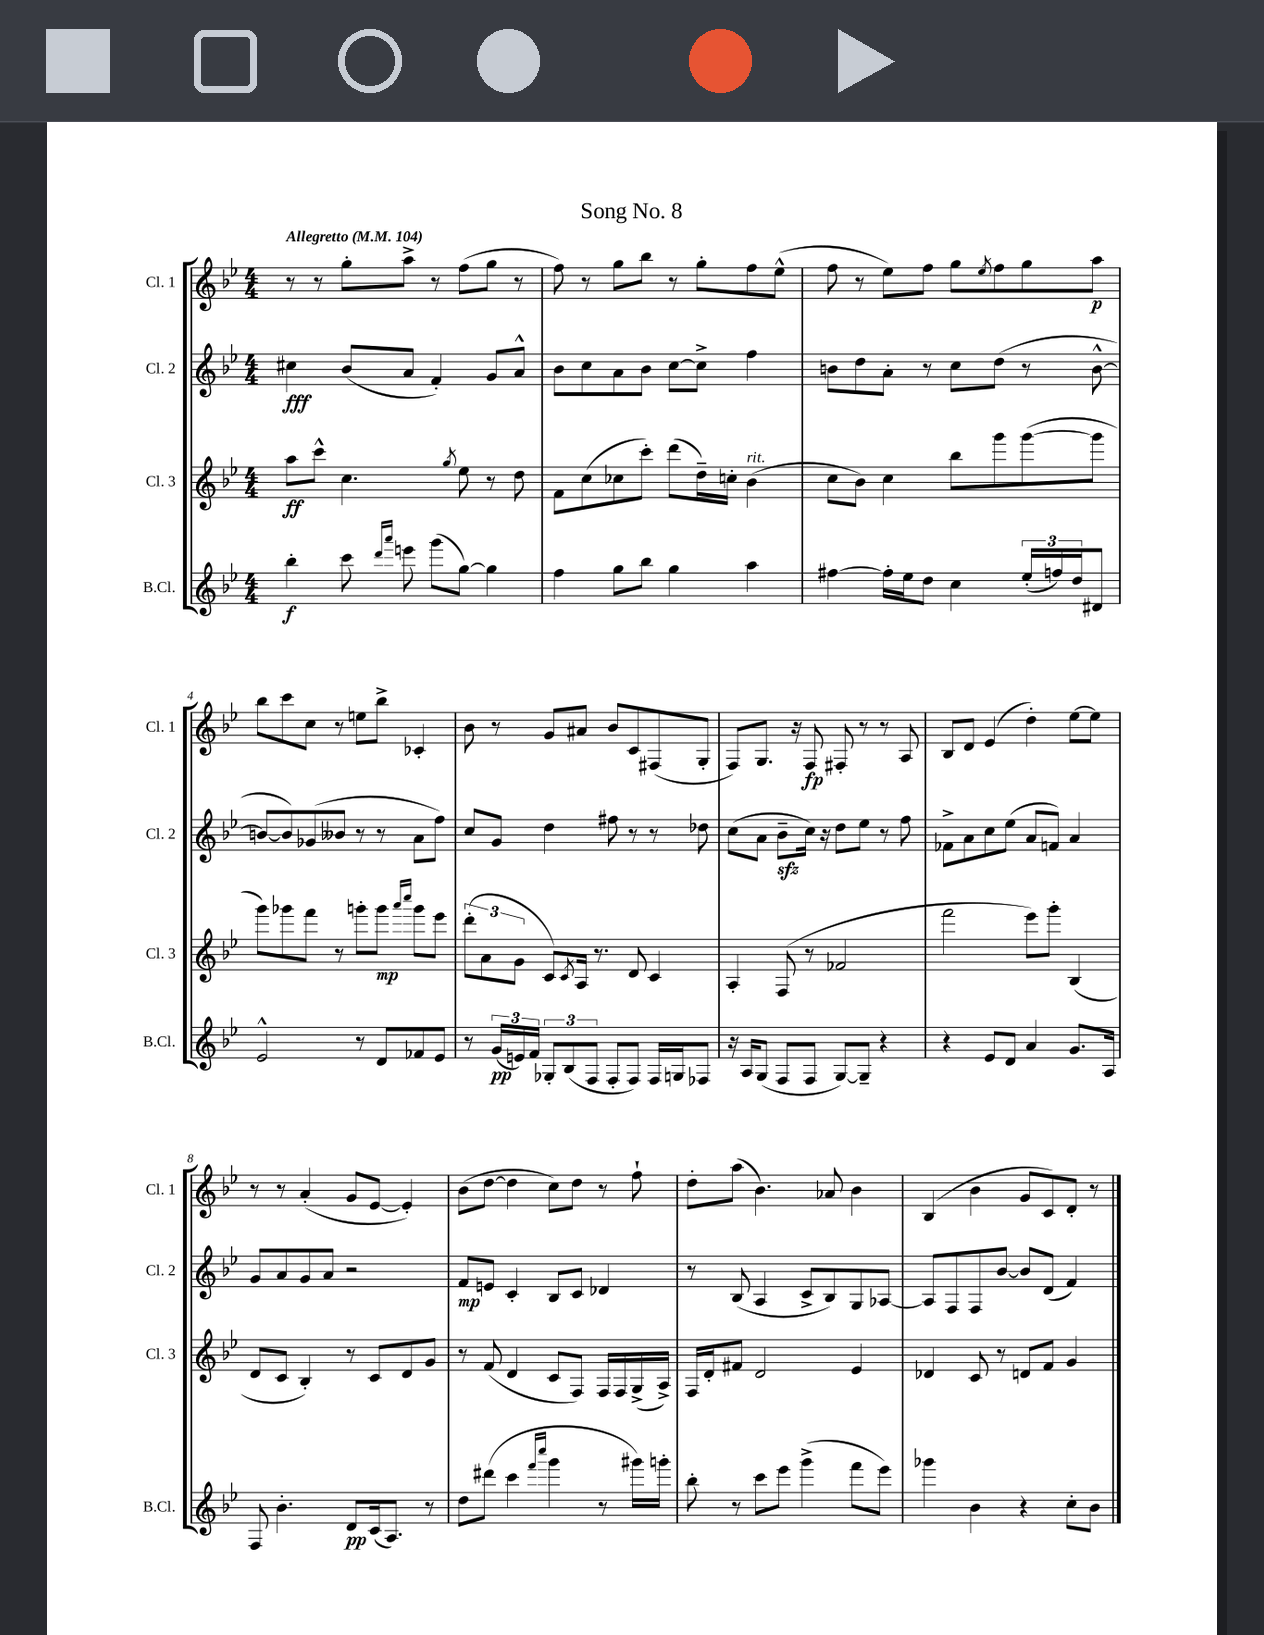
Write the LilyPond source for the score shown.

\header { title = "Song No. 8" }
<<
\new StaffGroup <<
\new Staff = "s0" \with { instrumentName = "Cl. 1" shortInstrumentName = "Cl. 1" } {
    \clef treble \key bes \major \numericTimeSignature \time 4/4 \tempo "Allegretto" 4 = 104
    r8 r8 g''8-. a''8-> r8 f''8( g''8 r8 |
    f''8) r8 g''8 bes''8 r8 g''8-. f''8 ees''8-^( |
    f''8 r8 ees''8) f''8 g''8 \acciaccatura { ees''8 } f''8 g''8 a''8\p |
    bes''8 c'''8 c''8 r8 e''8 bes''8-> ces'4-. |
    bes'8 r8 g'8 ais'8 bes'8 c'8 fis8( g8-. |
    f8) g8. r16 f8\fp fis8-. r8 r8 a8 |
    bes8 d'8 ees'4( d''4-.) ees''8~ ees''8 |
    r8 r8 a'4-.( g'8 ees'8~ ees'4-.) |
    bes'8( d''8~ d''4 c''8) d''8 r8 f''8-! |
    d''8-. a''8( bes'4.) aes'8 bes'4 |
    bes4( bes'4 g'8 c'8) d'8-. r8 \bar "|." |
}
\new Staff = "s1" \with { instrumentName = "Cl. 2" shortInstrumentName = "Cl. 2" } {
    \clef treble \key bes \major \numericTimeSignature \time 4/4
    cis''4\fff bes'8( a'8 f'4-.) g'8 a'8-^ |
    bes'8 c''8 a'8 bes'8 c''8~ c''8-> f''4 |
    b'8 d''8 a'8-. r8 c''8 d''8( r8 b'8~-^ |
    b'8~ b'8) ges'8( beses'8 r8 r8 a'8 f''8) |
    c''8 g'8 d''4 fis''8 r8 r8 des''8 |
    c''8( a'8 bes'8--\sfz c''16) r16 d''8 ees''8 r8 f''8 |
    fes'8-> a'8 c''8 ees''8( a'8 f'8) a'4 |
    g'8 a'8 g'8 a'8 r2 |
    f'8\mp e'8 c'4-. bes8 c'8 des'4 |
    r8 bes8( a4 c'8-> bes8) g8 aes8~ |
    aes8 f8 f8 bes'8~ bes'8 d'8( f'4) \bar "|." |
}
\new Staff = "s2" \with { instrumentName = "Cl. 3" shortInstrumentName = "Cl. 3" } {
    \clef treble \key bes \major \numericTimeSignature \time 4/4
    a''8\ff c'''8-^ c''4. \acciaccatura { g''8 } ees''8 r8 d''8 |
    f'8 c''8( ces''8 c'''8-.) d'''8( d''16--) c''16-. bes'4^\markup { \italic "rit." }( |
    c''8 bes'8) c''4 bes''8 g'''8 g'''8~( g'''8 |
    g'''8) ges'''8 f'''8 r8 g'''8-. g'''8\mp \grace { a'''16 c''''16 } g'''8 ees'''8 |
    \tuplet 3/2 { d'''8-.( a'8 g'8 } c'8) \acciaccatura { c'8 } a16 r8. d'8 c'4 |
    a4-. f8( r8 fes'2 |
    f'''2 ees'''8) g'''8-. bes4( |
    d'8 c'8 bes4-.) r8 c'8 d'8 g'8 |
    r8 f'8( d'4 c'8 f8) f16 f16 g16->( a16->) |
    f16 d'16-. fis'8 d'2 ees'4 |
    des'4 c'8 r8 d'8 f'8 g'4 \bar "|." |
}
\new Staff = "s3" \with { instrumentName = "B.Cl." shortInstrumentName = "B.Cl." } {
    \clef treble \key bes \major \numericTimeSignature \time 4/4
    bes''4-.\f c'''8 \grace { d'''16 a'''16 } e'''8 g'''8( g''8~) g''4 |
    f''4 g''8 bes''8 g''4 a''4 |
    fis''4~ fis''16-. ees''16 d''8 c''4 \tuplet 3/2 { ees''16-.( f''16) d''16 } dis'8 |
    ees'2-^ r8 d'8 fes'8 ees'8 |
    r8 \tuplet 3/2 { g'16\pp( e'16) f'16 } \tuplet 3/2 { ges8-. bes8( f8 } f8-. f8) f16 g16 fes8 |
    r16 a16 g8( f8 f8 g8~) g8-- r4 |
    r4 ees'8 d'8 a'4 g'8. a16 |
    f8 bes'4.-. d'8\pp c'16( a8.) r8 |
    d''8 dis'''8( c'''4 \grace { f'''16 c''''16 } g'''4 r8 gis'''16) g'''16-. |
    bes''8-. r8 c'''8 ees'''8 g'''4->( f'''8 ees'''8) |
    ges'''4 bes'4 r4 c''8-. bes'8 \bar "|." |
}
>>
>>
